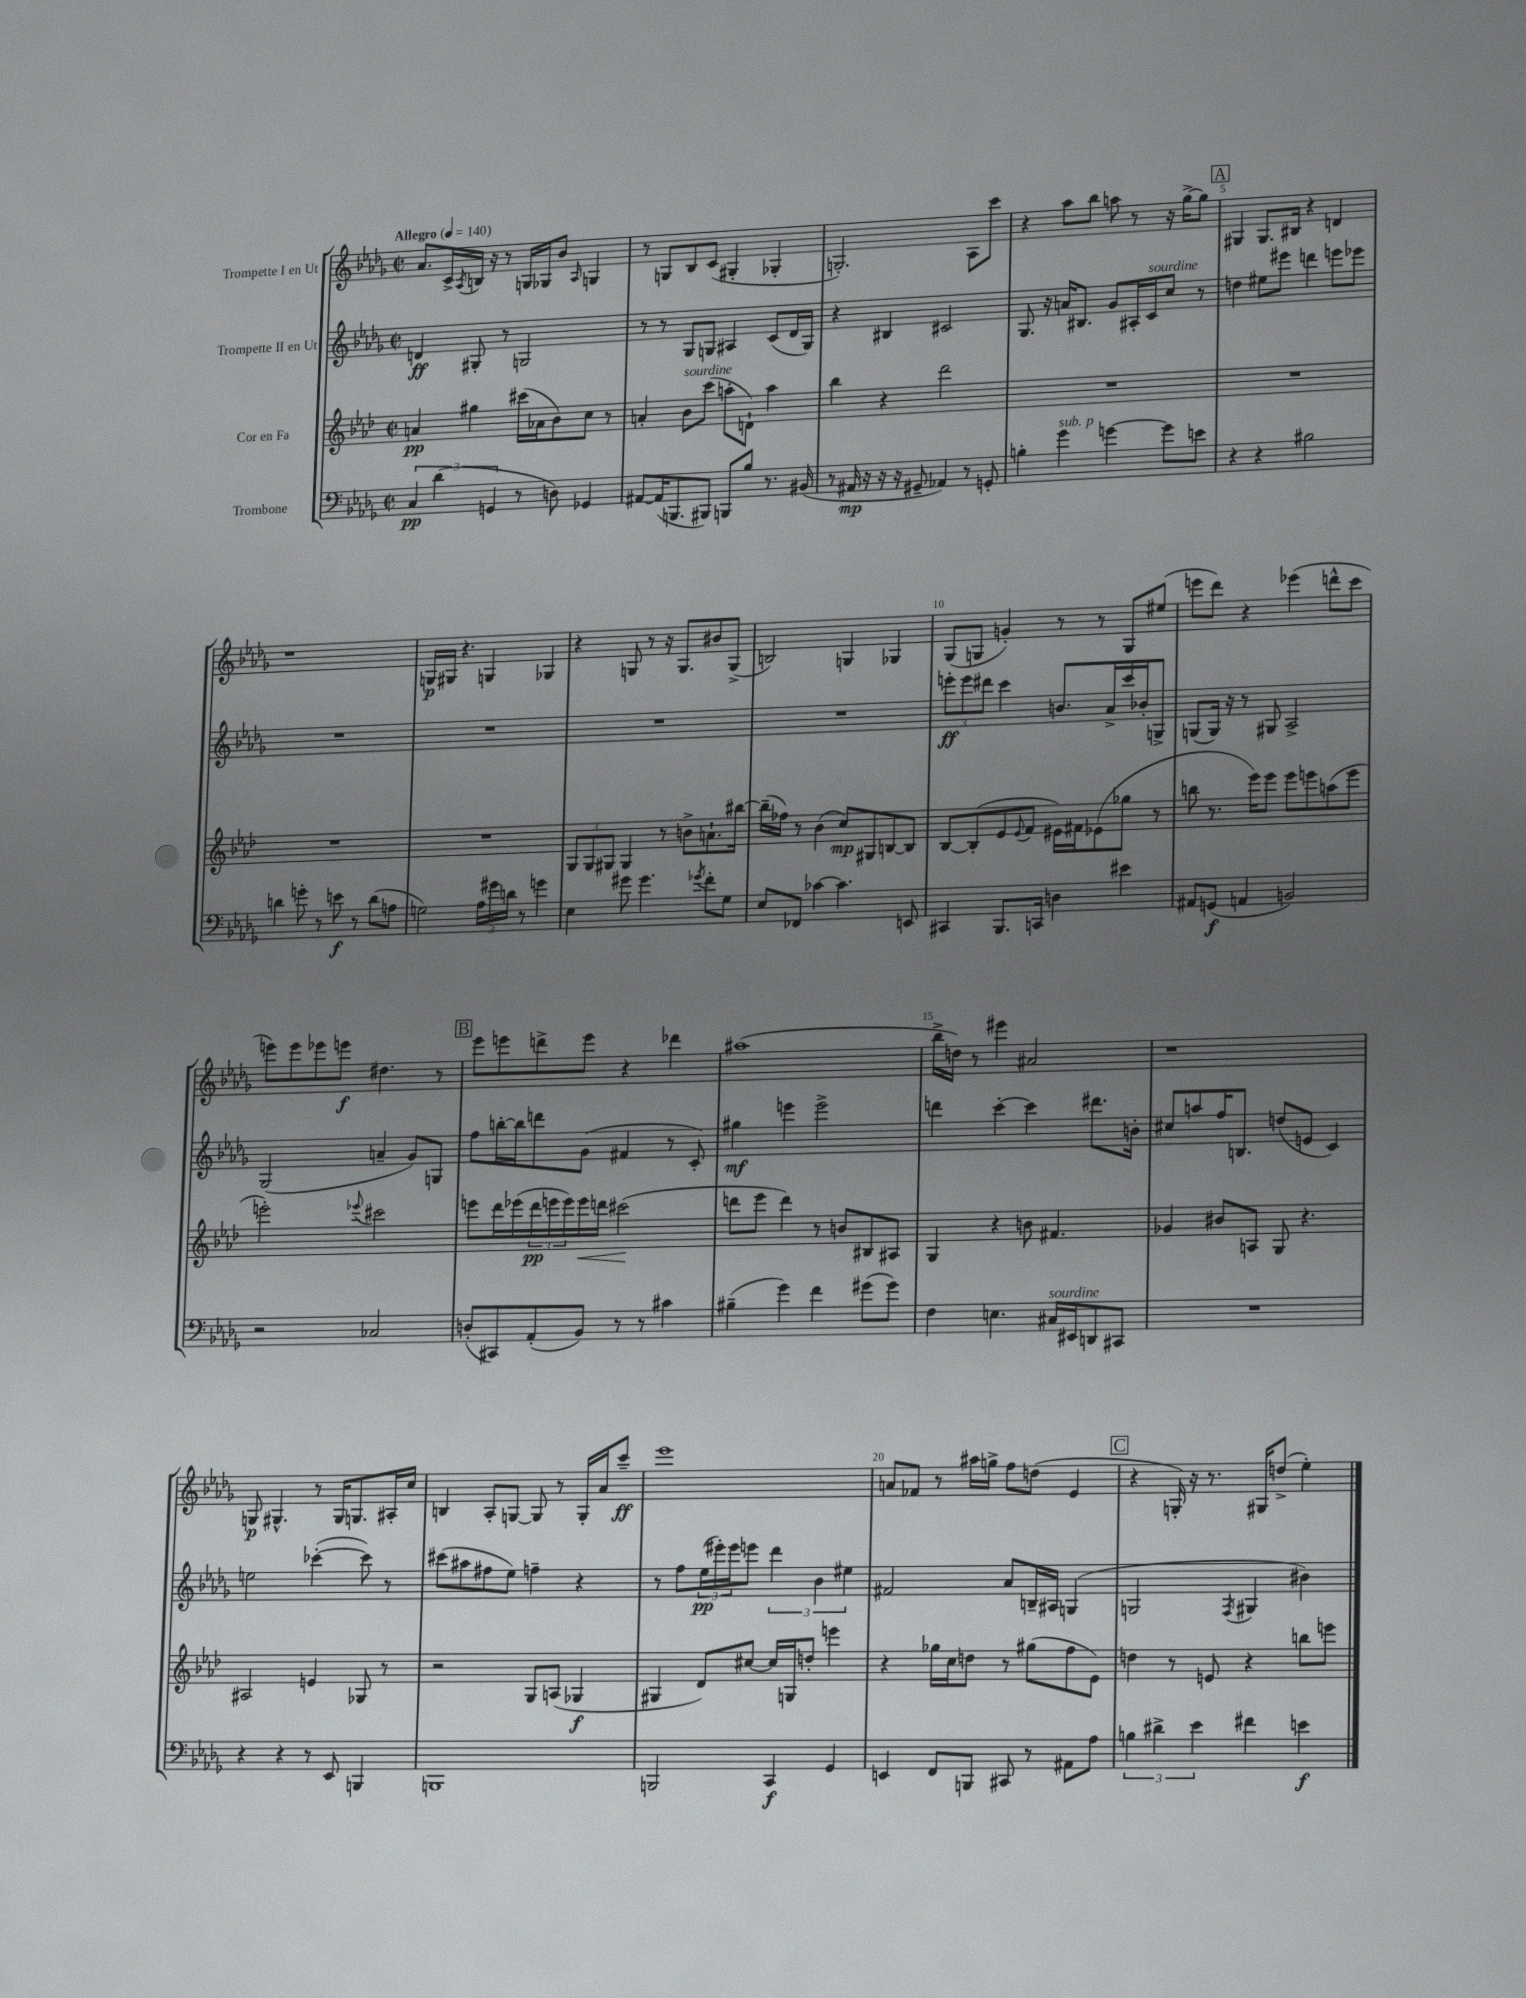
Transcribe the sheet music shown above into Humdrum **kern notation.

**kern	**kern	**kern	**kern
*staff4	*staff3	*staff2	*staff1
*clefF4	*clefG2	*clefG2	*clefG2
*k[b-e-a-d-g-]	*k[b-e-a-d-]	*k[b-e-a-d-g-]	*k[b-e-a-d-g-]
*M2/2	*M2/2	*M2/2	*M2/2
*met(c|)	*met(c|)	*met(c|)	*met(c|)
*MM140	*MM140	*MM140	*MM140
6C	4a	4d	8.a-
(6d-	.	.	.
.	.	.	16c^
.	.	.	8qA-
.	4gg#	8G#'	16B
.	.	.	16r
6GG	.	.	.
.	.	8r	8r
8r	(16ccc#	2G	16G
.	16a-	.	16G-
8D)	8b-)	.	8b-
.	.	.	16qqA-
4GG-	8cc	.	4G
.	8r	.	.
=	=	=	=
[8AA#	4a'	8r	8r
(16AA#]	.	8r	8G
8.BBB	.	.	.
.	8b-	8G-	8B-
8BBB#)	(8ccc	8G	(8c
8BBB	8aa'	4A#	4G#'
8B-	8d`)	.	.
8.r	4aa	(8c	4G-'
.	.	16d-	.
(16BB#	.	16G)	.
=	=	=	=
8r	4bb-	4r	2.G')
16AA#	.	.	.
16r	.	.	.
16r	4r	4B#	.
16r	.	.	.
8GG#~	.	.	.
4AA-)	2ddd-	2c#	.
8r	.	.	8A-
8GG'	.	.	8ccc
=	=	=	=
4B'	1r	8.G-	4r
.	.	16r	.
4g-	.	16a	8aa-
.	.	8.B#	.
.	.	.	8bb-
[4g	.	8g-	8aa
.	.	16A#'	8r
.	.	16c	.
8g]	.	8cc	16r
.	.	.	[16gg-^
8e	.	8r	8gg-]
=	=	=	=
4r	1r	4dd	4G#
4r	.	8ee#	8.G#
.	.	8eee#	.
.	.	.	16B#
2B#	.	4ddd	4r
.	.	8eee	4d
.	.	8eee-	.
=	=	=	=
4d	1r	1r	1r
8g'	.	.	.
8r	.	.	.
8e	.	.	.
8r	.	.	.
(8d	.	.	.
8A	.	.	.
=	=	=	=
2G)	1r	1r	16G
.	.	.	16G#
.	.	.	4.r
24A-	.	.	4G
24g#	.	.	.
24d	.	.	.
8r	.	.	.
4g	.	.	4G-
=	=	=	=
4E-	12G	1r	4r
.	12G	.	.
.	12G#	.	.
8g#	4G#	.	8G
4.g#	.	.	8r
.	8r	.	16r
.	.	.	8.G
.	8b^	.	.
8qg-	.	.	.
8f'	8.a`	.	8b#
8G-	.	.	(8G^
.	[16bb#	.	.
=	=	=	=
8E-	(16bb#~]	1r	2B)
.	16ff-)	.	.
8FF-	8r	.	.
[4c-	(4b-	.	.
4.c-]	8cc)	.	4G
.	8G#	.	.
.	[8B	.	4G-
8EE	8B]	.	.
=	=	=	=
4CC#	[8B-	12eee'	(8G-
.	.	12eee	.
.	(8B-']	.	8G
.	.	12ddd#	.
8.BBB-	8e-	4ccc	4g')
.	8qqe-	.	.
.	8f	.	.
16CC	.	.	.
4D	16e#)	8.b	8r
.	16f#	.	.
.	(8e-	.	8r
.	.	16a-^	.
4e#	8gg-	16ccc	8G
.	.	16b-'	.
.	8r	8G^	(8ee#
=	=	=	=
8AA#	8bb	(8G	8eee
(8GG	8.r	16G)	8ddd-)
.	.	16r	.
4AA	.	8r	4r
.	16eee-)	.	.
.	8eee-	8G#	.
2BB)	8eee-	2A-^	(4eee-
.	8eee	.	.
.	(8aa	.	8ddd^^
.	8eee	.	8ccc
=	=	=	=
2r	2eee')	(2G-	8eee)
.	.	.	8eee
.	.	.	8eee-
.	.	.	8eee
.	8qqeee-	.	.
2C-	2ccc#	4a~	4.dd#
.	.	8g-)	.
.	.	8G	8r
=	=	=	=
(8D'	8eee	8ff	8eee-
8CC#)	16ddd-	[16bb'	8eee
.	(16eee-	16bb]	.
(8AA-'	24ddd-	8ddd	8ddd^
.	24eee	.	.
.	24eee)	.	.
8BB-)	16eee	(8g-	8eee
.	16ddd	.	.
8r	(2ccc#	4f#	4r
8r	.	.	.
4c#	.	8r	4ddd-
.	.	8c')	.
=	=	=	=
(4B#~	8ddd	4gg#	(1aa#
.	8eee-	.	.
4g-)	4ddd)	4eee	.
4f	8r	2eee^	.
.	8b	.	.
(8g#	8B#	.	.
8g#)	8A#	.	.
=	=	=	=
4F	4G	4ddd	16bb-^
.	.	.	16dd)
.	.	.	8r
4.E	4r	[4ccc'	4eee#
.	8b	4ccc]	2a#
16C#	4.f#	.	.
16EE#	.	.	.
8DD	.	8.ddd#	.
8CC#	.	.	.
.	.	16b'	.
=	=	=	=
1r	4g-	8cc#	1r
.	.	8aa	.
.	8b#	16ff	.
.	.	8.B	.
.	8A	.	.
.	8G	(8dd	.
.	4.r	8e	.
.	.	4c)	.
=	=	=	=
4r	2A#	2ee	8G
.	.	.	4.G#^^
4r	.	.	.
8r	4e	([4ccc-'	8r
8EE-	.	.	16G#
.	.	.	8.G
4BBB	8G-	8ccc-])	.
.	8r	8r	16A#'
.	.	.	16cc
=	=	=	=
1BBB	2r	(8ccc#	4B
.	.	8aa#	.
.	.	8ff#	8A-'
.	.	8ee-)	[8G
.	8G	4ff~	8G]
.	(8A	.	8r
.	4G-	4r	16G'
.	.	.	16a-
.	.	.	8ccc~
=	=	=	=
2BBB	4G#	8r	1eee-
.	.	8ff	.
.	8d-)	(24ee-	.
.	.	24eee#')	.
.	.	24eee#	.
.	[8cc#	8eee	.
4CC	16cc#]	6ddd-	.
.	16G	.	.
.	8dd'	.	.
.	.	6b-	.
4GG-	4eee	.	.
.	.	6ee#	.
=	=	=	=
4EE	4r	2f#	8a
.	.	.	8f-
8FF	16gg-	.	8r
.	16cc	.	.
8BBB	8dd	.	16aa#
.	.	.	16gg^
8CC#	8r	8a-	8ff
8r	(8gg#	16B~	(8dd
.	.	16A#	.
8AA#	8ff	(4G	4e-
8A-	8e-)	.	.
=	=	=	=
6B	4dd	2G	4r
6d#^	.	.	.
.	8r	.	16G')
.	.	.	16r
6e-	.	.	.
.	8e	.	8.r
.	.	8qF	.
4f#	4r	4G#	.
.	.	.	16G#
.	.	.	(8dd^
4e	8bb	4b#)	4ee-')
.	8eee	.	.
==	==	==	==
*-	*-	*-	*-
